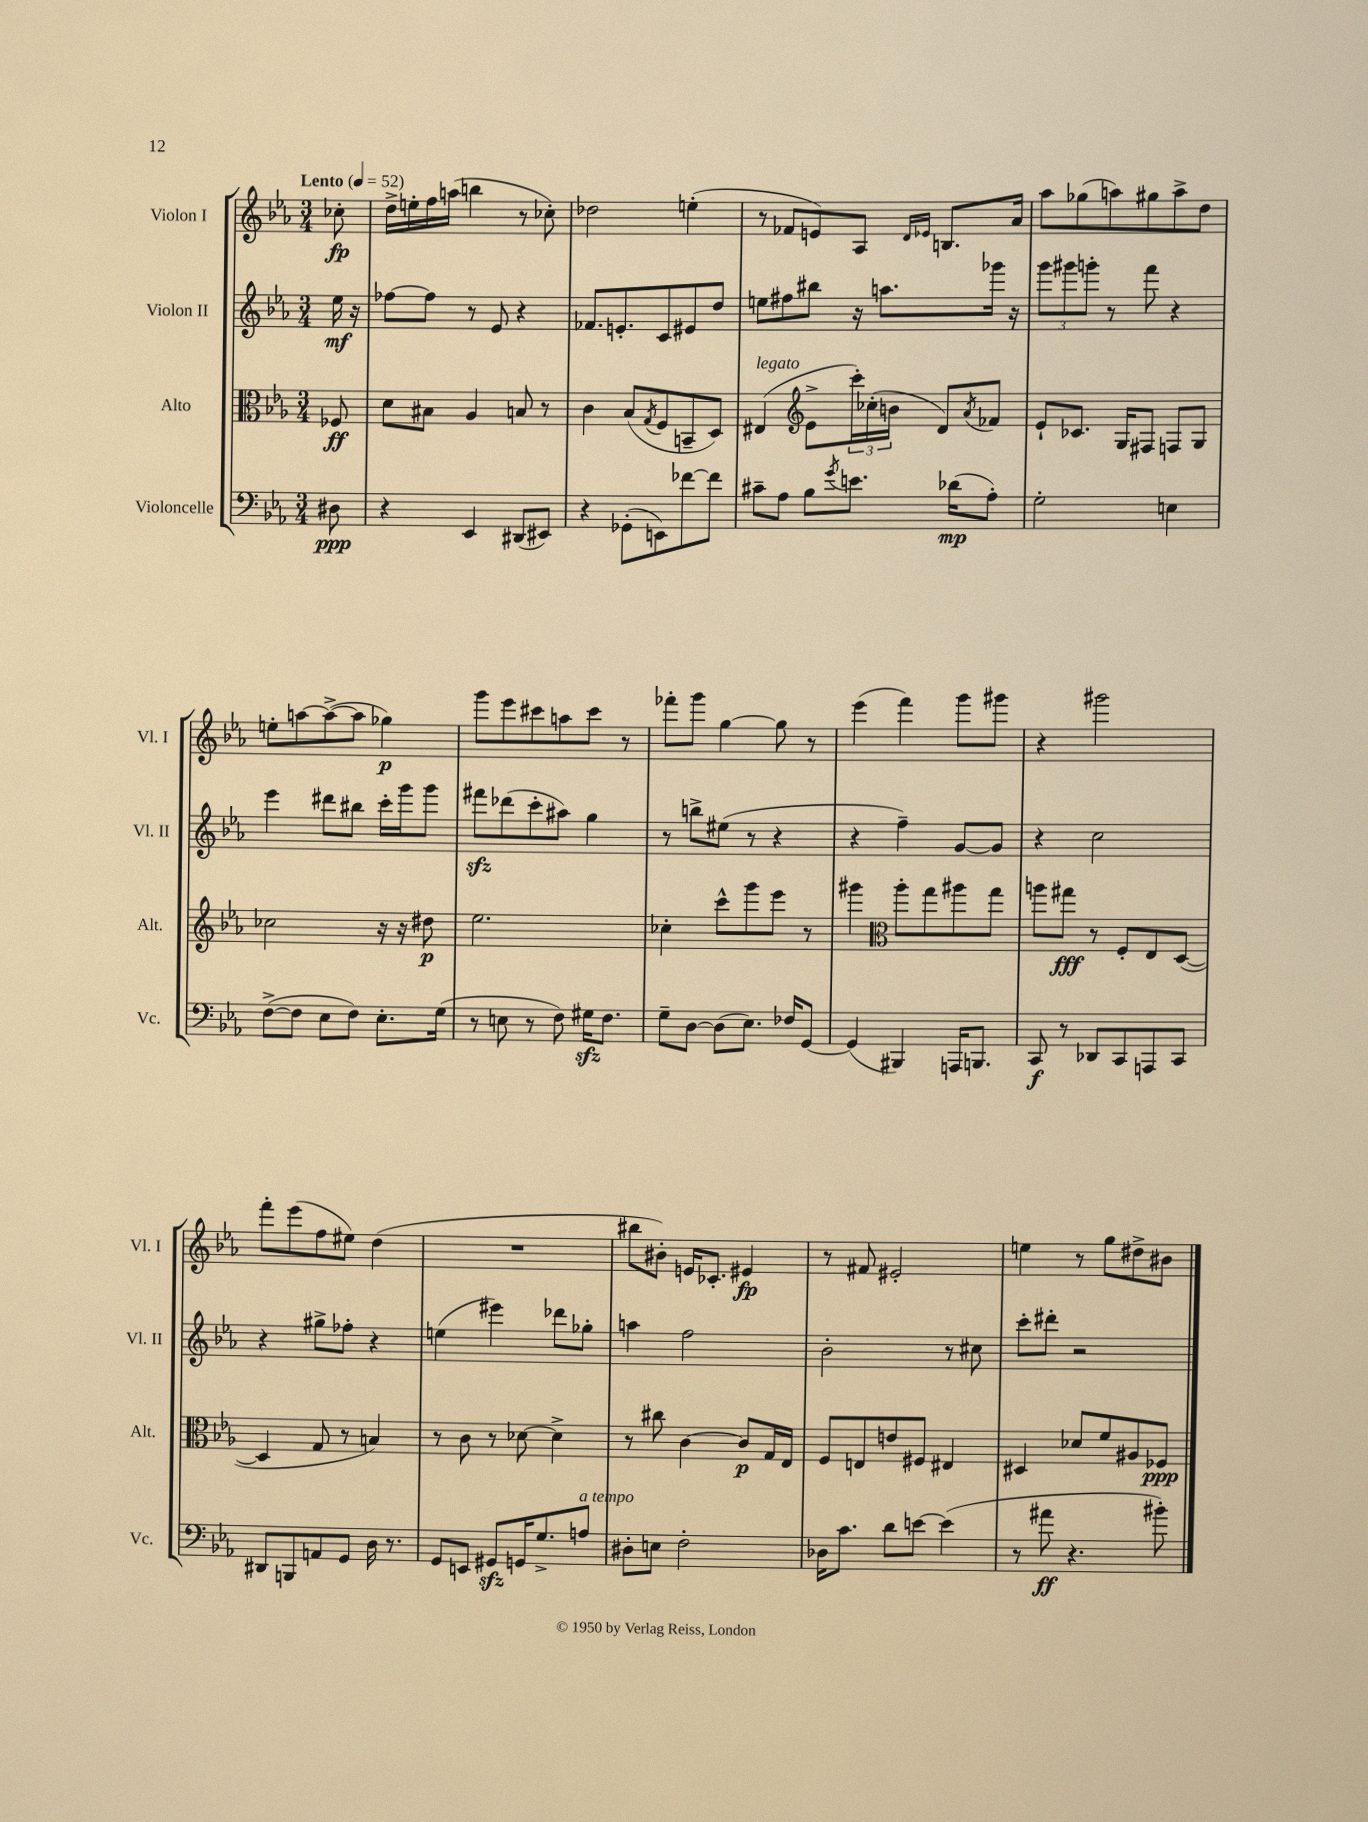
<<
\new StaffGroup <<
\new Staff = "s0" \with { instrumentName = "Violon I" shortInstrumentName = "Vl. I" } {
    \clef treble \key ees \major \numericTimeSignature \time 3/4 \partial 8 \tempo "Lento" 4 = 52
    ces''8-.\fp |
    d''16-> e''16-. f''16 a''16( b''4 r8 ces''8-.) |
    des''2 e''4-.( |
    r8 fes'8 e'8) aes8 \grace { d'16 ees'16 } b8. aes'16 |
    aes''8 ges''8( a''8) gis''8 a''8-> d''8 |
    e''8-. a''8~ a''8~->( a''8 ges''4\p) |
    g'''8 ees'''8 cis'''8 a''8 cis'''8 r8 |
    fes'''8-. g'''8 g''4~ g''8 r8 |
    ees'''4( f'''4) g'''8 gis'''8 |
    r4 gis'''2 |
    f'''8-. ees'''8( f''8 eis''8) d''4( |
    R2. |
    bis''8 bis'8-.) e'16 ces'8.-. eis'4\fp |
    r8 fis'8 eis'2-. |
    e''4 r8 g''8 dis''8-> bis'8 \bar "|." |
}
\new Staff = "s1" \with { instrumentName = "Violon II" shortInstrumentName = "Vl. II" } {
    \clef treble \key ees \major \numericTimeSignature \time 3/4 \partial 8
    ees''16\mf r16 |
    fes''8~ fes''8 r8 ees'8 r4 |
    fes'8. e'8.-. c'8 eis'8 d''8 |
    e''8 fis''8 bis''8 r16 a''8. ges'''16 r16 |
    \tuplet 3/2 { g'''8 gis'''8 g'''8-. } r8 f'''8 r4 |
    ees'''4 dis'''8 bis''8 c'''16-. g'''16 g'''8 |
    fis'''8\sfz des'''8( c'''8-. ais''8) g''4 |
    r8 b''8-> eis''8( r8 r4 |
    r4 f''4--) g'8~ g'8 |
    r4 c''2 |
    r4 gis''8-> fes''8-. r4 |
    e''4( eis'''4) des'''8 ges''8-. |
    a''4 f''2 |
    bes'2-. r8 cis''8 |
    c'''8-. dis'''8-. r2 \bar "|." |
}
\new Staff = "s2" \with { instrumentName = "Alto" shortInstrumentName = "Alt." } {
    \clef alto \key ees \major \numericTimeSignature \time 3/4 \partial 8
    fes8\ff |
    d'8 bis8 aes4 b8 r8 |
    c'4 bes8( \acciaccatura { g8 } f8 b,8-- d8) |
    eis4^\markup { \italic "legato" }( \clef treble ees'8-> \tuplet 3/2 { c'''16-.) ces''16-.( b'16 } d'8) \acciaccatura { aes'8 } fes'8 |
    ees'8-! ces'8. g16 fis8 f8 g8 |
    ces''2 r16 r16 dis''8\p |
    ees''2. |
    ces''4-. c'''8-^ g'''8 ees'''8 r8 |
    gis'''4 \clef alto aes''8-. g''8 ais''8 g''8 |
    a''8 gis''8\fff r8 f8-. ees8 d8~( |
    d4 g8 r8 b4) |
    r8 c'8 r8 des'8~ des'4-> |
    r8 cis''8 c'4~ c'8\p g16 ees16 |
    f8 e8 e'8 fis8 eis4 |
    dis4 des'8 f'8 ais8 fes8\ppp \bar "|." |
}
\new Staff = "s3" \with { instrumentName = "Violoncelle" shortInstrumentName = "Vc." } {
    \clef bass \key ees \major \numericTimeSignature \time 3/4 \partial 8
    dis8\ppp |
    r4 ees,4 dis,8( eis,8) |
    r4 ges,8-.( e,8) fes'8~ fes'8 |
    cis'8-- aes8 bes8 \acciaccatura { g'8 } e'8. des'16\mp( aes8-.) |
    g2-. e4 |
    f8~->( f8 ees8 f8) ees8.-. g16( |
    r8 e8 r8 f8) gis16\sfz f8. |
    g8-- d8~ d8( ees8.) fes16 g,8~ |
    g,4( bis,,4) a,,16 b,,8. |
    c,8\f r8 des,8 c,8 a,,8 c,8 |
    dis,8 b,,8 a,8 g,8 d16 r8. |
    g,8 e,8 gis,8\sfz g,16 g8.-> a8^\markup { \italic "a tempo" } |
    dis8-. e8 f2-. |
    des16 c'8. d'8 e'8~ e'4( |
    r8 ais'8\ff r4. bis'8-.) \bar "|." |
}
>>
>>
\layout { \context { \Score \remove "Bar_number_engraver" } }
